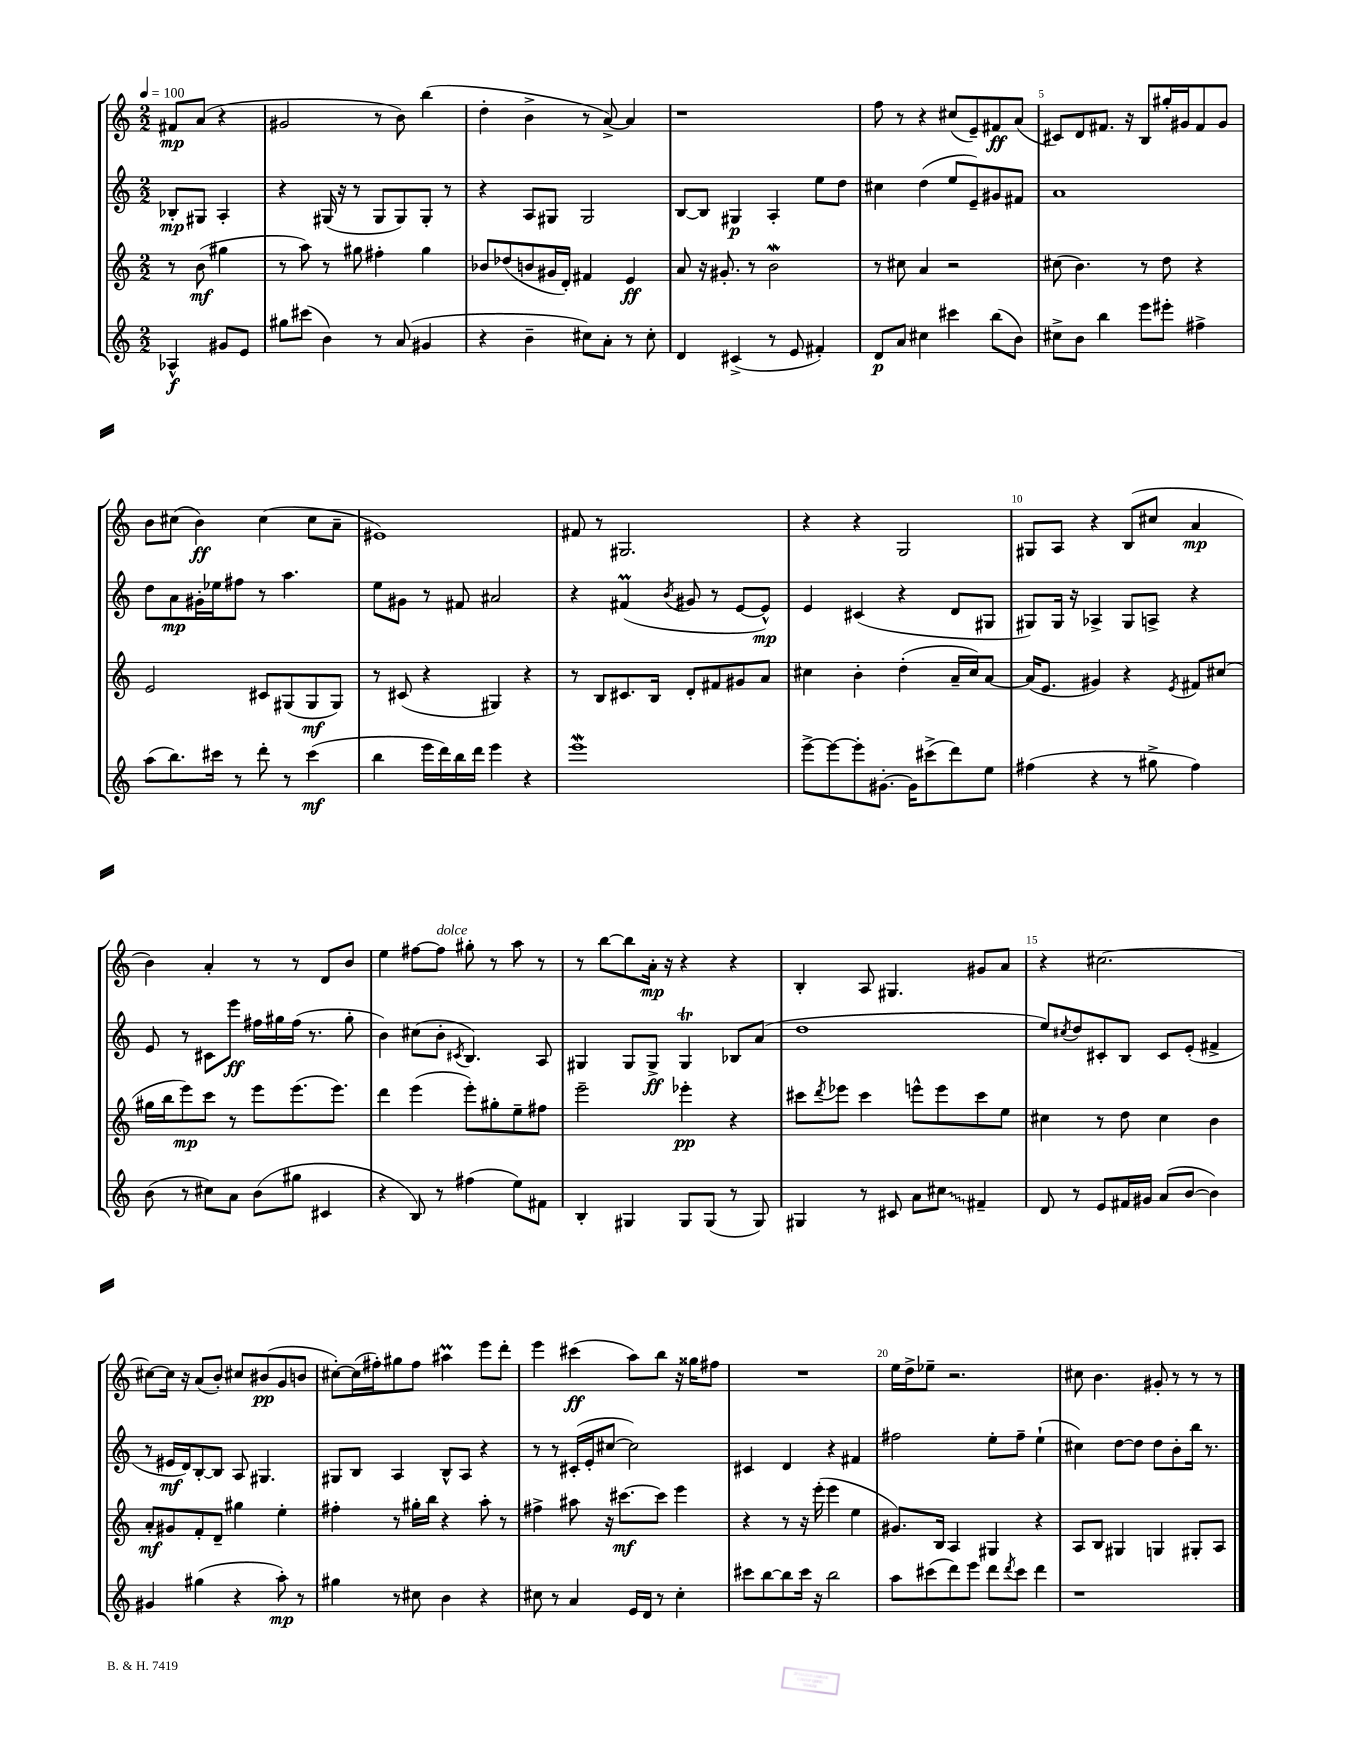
<<
\new StaffGroup <<
\new Staff = "s0" {
    \clef treble \key c \major \numericTimeSignature \time 2/2 \partial 2 \tempo 4 = 100
    fis'8\mp a'8( r4 |
    gis'2 r8 b'8) b''4( |
    d''4-. b'4-> r8 a'8~->) a'4 |
    r1 |
    f''8 r8 r4 cis''8( e'8--) fis'8\ff a'8( |
    cis'8) d'8 fis'8. r16 b8 gis''16-. gis'16 fis'8 gis'8 |
    b'8 cis''8( b'4\ff) cis''4( cis''8 a'8-- |
    eis'1) |
    fis'8 r8 gis2. |
    r4 r4 g2 |
    gis8 a8 r4 b8( cis''8 a'4\mp |
    b'4) a'4-. r8 r8 d'8 b'8 |
    e''4 fis''8~ fis''8^\markup { \italic "dolce" } gis''8-. r8 a''8 r8 |
    r8 b''8~ b''8 a'16-.\mp r16 r4 r4 |
    b4-. a8 gis4. gis'8 a'8 |
    r4 cis''2.~ |
    cis''8~ cis''16 r16 a'8( b'8-.) cis''8 bis'8\pp( g'8 b'8 |
    cis''8~-.) cis''16( fis''16-.) gis''8 fis''8 ais''4\prall e'''8 d'''8-. |
    e'''4 cis'''4\ff( a''8) b''8 r16 gisis''16 fis''8 |
    R1 |
    e''16 d''16-> ees''8-- r2. |
    cis''8 b'4. gis'8-. r8 r8 r8 \bar "|." |
}
\new Staff = "s1" {
    \clef treble \key c \major \numericTimeSignature \time 2/2 \partial 2
    bes8-.\mp gis8 a4-. |
    r4 gis16( r16 r8 gis8 gis8) gis8-. r8 |
    r4 a8 gis8 gis2 |
    b8~ b8 gis4\p a4-. e''8 d''8 |
    cis''4 d''4( e''8 e'8--) gis'8 fis'8 |
    a'1 |
    d''8 a'8\mp gis'16-. ees''16 fis''8 r8 a''4. |
    e''8 gis'8 r8 fis'8 ais'2 |
    r4 fis'4\prall( \acciaccatura { b'8 } gis'8 r8 e'8~ e'8-^\mp) |
    e'4 cis'4( r4 d'8 gis8 |
    gis8) gis16 r16 aes4-> gis8 a8-> r4 |
    e'8 r8 cis'8 e'''8\ff fis''16 gis''16 fis''16( r8. gis''8-. |
    b'4) cis''8( b'8-. \acciaccatura { cis'8 } b4.) a8 |
    gis4 gis8 gis8->\ff gis4\trill bes8 a'8( |
    d''1 |
    e''8) \acciaccatura { cis''8 } d''8 cis'8-. b8 cis'8 e'8-.( fis'4-> |
    r8 eis'16\mf d'16) b8~-. b8 a8 gis4. |
    gis8 b8 a4 b8-^ a8 r4 |
    r8 r8 cis'16-.( e'16-. cis''8~ cis''2) |
    cis'4 d'4 r4 fis'4 |
    fis''2 e''8-. fis''8-- e''4-!( |
    cis''4) d''8~ d''8 d''8 b'8-. b''16 r8. \bar "|." |
}
\new Staff = "s2" {
    \clef treble \key c \major \numericTimeSignature \time 2/2 \partial 2
    r8 b'8\mf( gis''4 |
    r8 a''8) r8 gis''8 fis''4-. gis''4 |
    bes'8 des''8( b'8 gis'16 d'16-.) fis'4 e'4\ff |
    a'8 r16 gis'8.-. r8 b'2\mordent |
    r8 cis''8 a'4 r2 |
    cis''8( b'4.) r8 d''8 r4 |
    e'2 cis'8 gis8( gis8\mf gis8) |
    r8 cis'8( r4 gis4) r4 |
    r8 b8 cis'8. b16 d'8-. fis'8 gis'8 a'8 |
    cis''4 b'4-. d''4-.( a'16-- cis''16) a'8~ |
    a'16( e'8. gis'4) r4 \acciaccatura { e'8 } fis'8 cis''8( |
    gis''16 b''16 e'''8\mp) c'''8 r8 e'''8 e'''8.( e'''8.) |
    d'''4 e'''4( e'''8-.) gis''8-. e''8-- fis''8 |
    e'''2-- ees'''4-.\pp r4 |
    cis'''8 \acciaccatura { d'''8 } ees'''8 cis'''4 e'''8-^ e'''8 cis'''8 e''8 |
    cis''4 r8 d''8 cis''4 b'4 |
    a'8-.\mf gis'8 f'8-. d'8-- gis''4 e''4-. |
    fis''4-. r8 gis''16-. b''16 r4 a''8-. r8 |
    fis''4-> ais''8 r16 cis'''8.~\mf cis'''8 e'''4 |
    r4 r8 r16 e'''16-.( e'''4 e''4 |
    gis'8.) b16 a4 gis4 r4 |
    a8 b8 gis4 g4 gis8-. a8 \bar "|." |
}
\new Staff = "s3" {
    \clef treble \key c \major \numericTimeSignature \time 2/2 \partial 2
    aes4-^\f gis'8 e'8 |
    gis''8 cis'''8( b'4) r8 a'8( gis'4 |
    r4 b'4-- cis''8) a'8-. r8 cis''8-. |
    d'4 cis'4->( r8 e'8 fis'4-.) |
    d'8\p a'8 cis''4 cis'''4 b''8( b'8) |
    cis''8-> b'8 b''4 e'''8 eis'''8-. fis''4-> |
    a''8( b''8.) cis'''16 r8 d'''8-. r8 cis'''4\mf( |
    b''4 e'''16 d'''16) b''16 d'''16 e'''4 r4 |
    e'''1\mordent |
    e'''8~-> e'''8~ e'''8-. gis'8.~-. gis'16 cis'''8->( d'''8) e''8 |
    fis''4( r4 r8 gis''8-> fis''4) |
    b'8( r8 cis''8) a'8 b'8( gis''8 cis'4 |
    r4 b8) r8 fis''4( e''8) fis'8 |
    b4-. gis4 gis8 gis8( r8 gis8) |
    gis4 r8 cis'8 a'8 \once \override Glissando.style = #'zigzag cis''8\glissando fis'4-- |
    d'8 r8 e'8 fis'16 gis'16 a'8( b'8~ b'4) |
    gis'4 gis''4( r4 a''8-.\mp) r8 |
    gis''4 r8 cis''8 b'4 r4 |
    cis''8 r8 a'4 e'16 d'16 r8 cis''4-. |
    cis'''8 b''8~ b''8 cis'''16 r16 b''2 |
    a''8 cis'''8( d'''8) e'''8 d'''8 \acciaccatura { d'''8 } cis'''8 d'''4 |
    r1 \bar "|." |
}
>>
>>
\layout { \context { \Score \override BarNumber.break-visibility = ##(#f #t #t) barNumberVisibility = #(every-nth-bar-number-visible 5) } }
